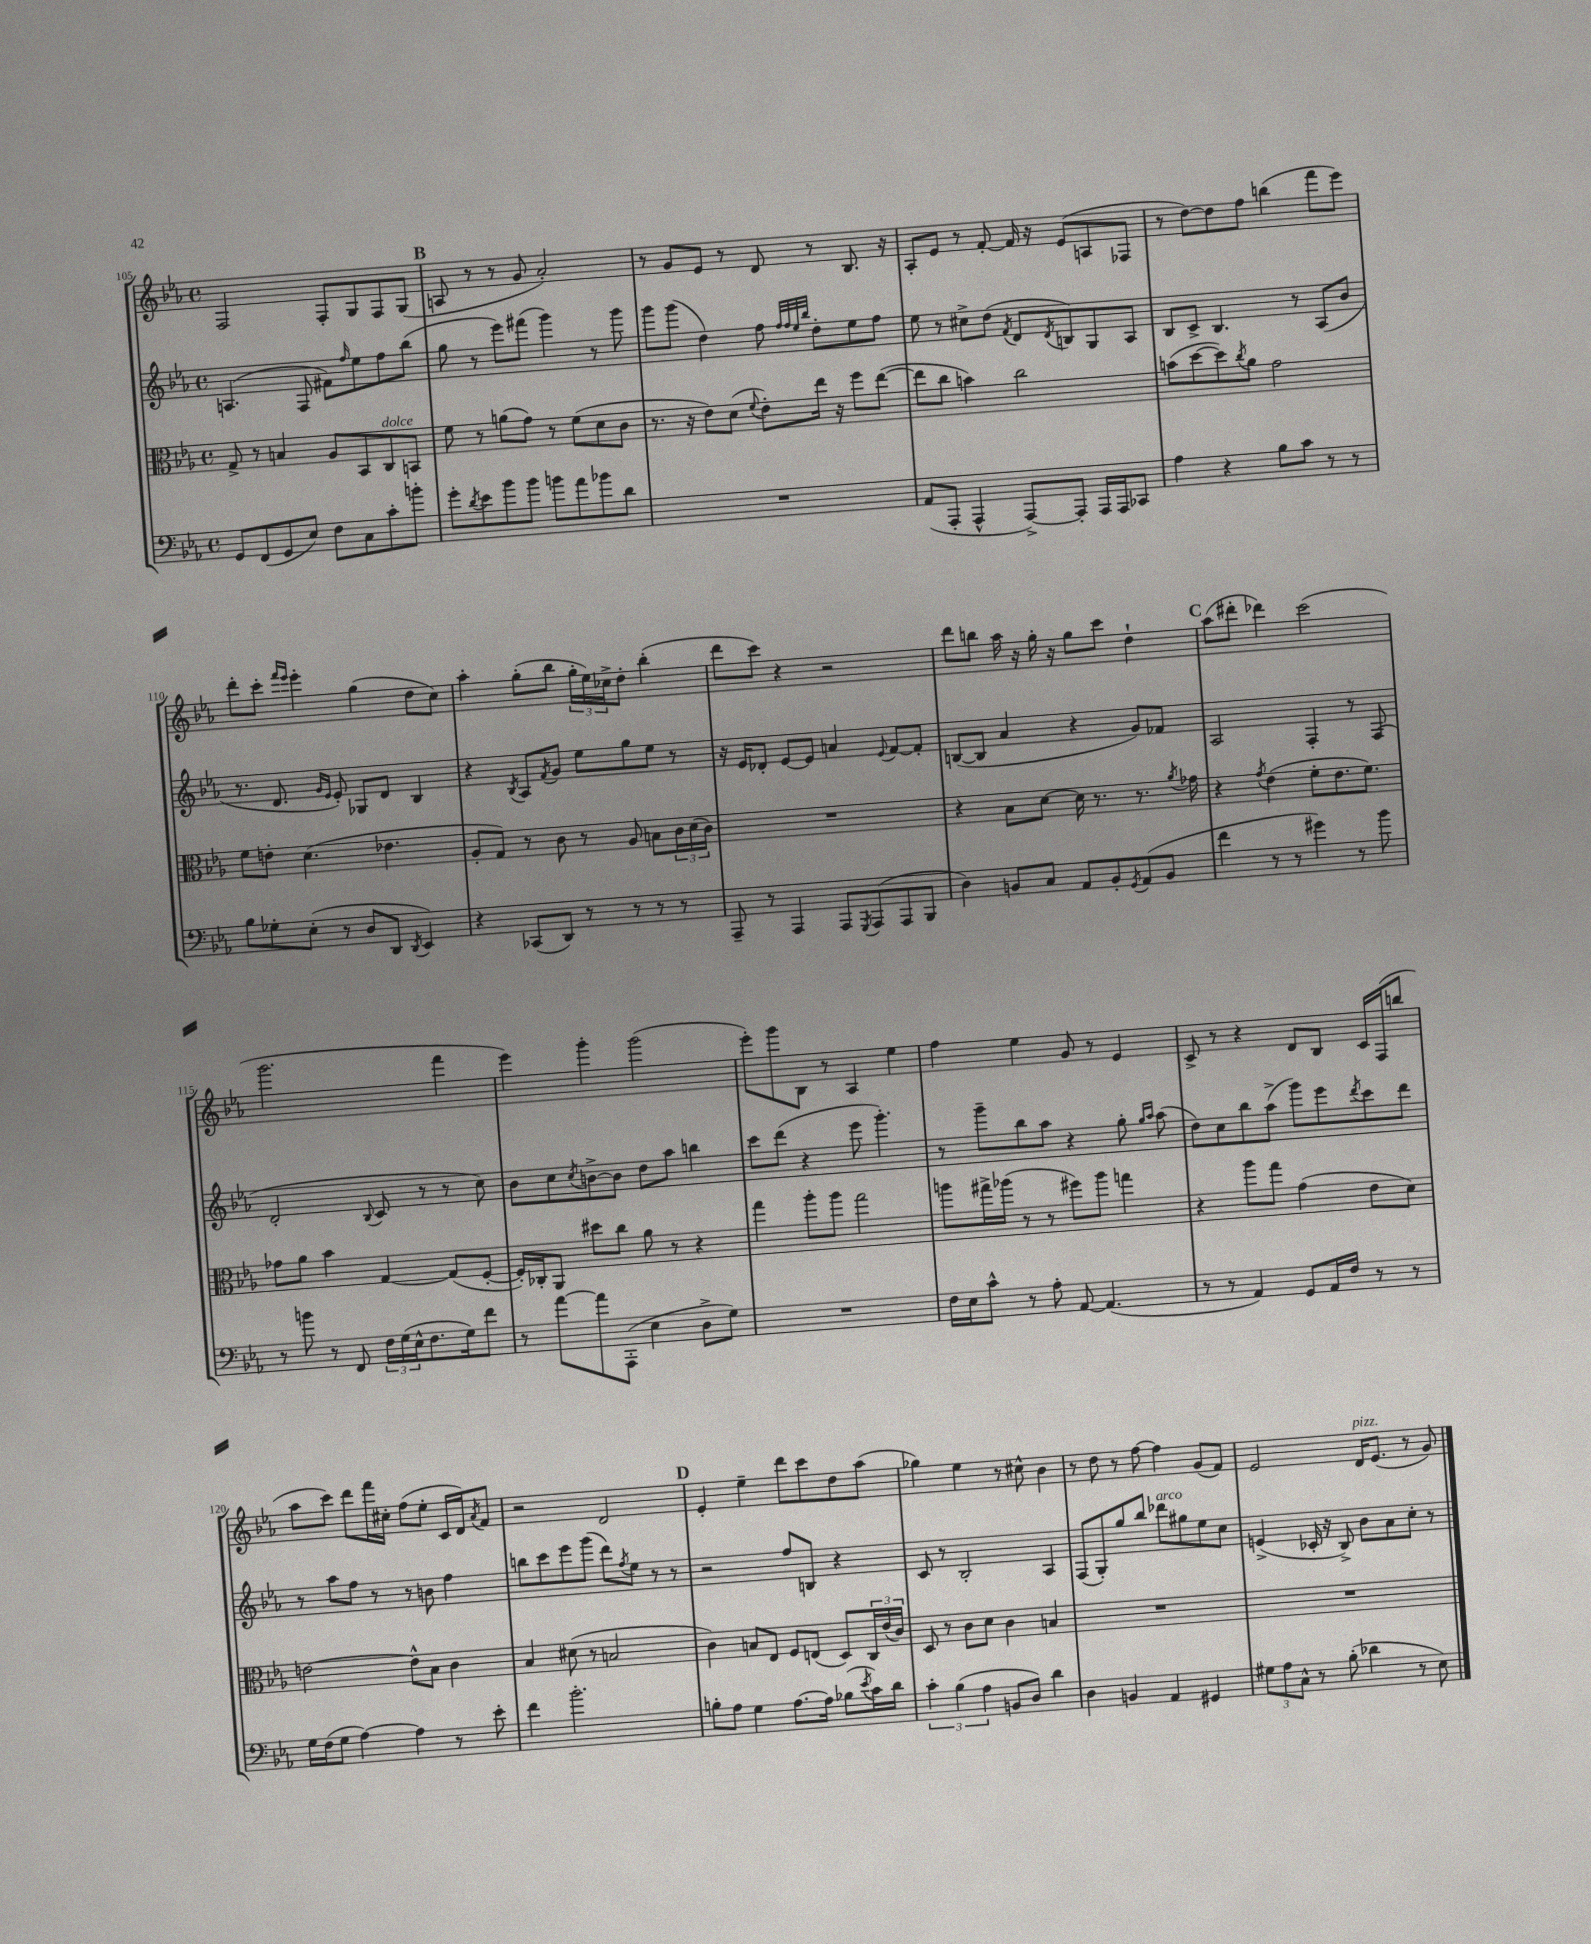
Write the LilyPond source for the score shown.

<<
\new StaffGroup <<
\new Staff = "s0" {
    \clef treble \key ees \major \defaultTimeSignature \time 4/4
    f2 f8-. g8 f8 g8( |
    \mark \markup { \bold "B" } a8 r8 r8 g'8 aes'2-.) |
    r8 g'8 ees'8 r8 d'8 r8 bes8. r16 |
    aes8-. ees'8 r8 f'8~-. f'16 r16 ees'8( a8 fes8 |
    r8 d''8~) d''8 f''8 b''4( f'''8 ees'''8) |
    d'''8-. c'''8-. \grace { f'''16 ees'''16 } ees'''4-. g''4( d''8 c''8) |
    aes''4-. g''8-.( bes''8 \tuplet 3/2 { g''16-. ees''16) ces''16-> } d''8-. bes''4-.( |
    d'''8 c'''8) r4 r2 |
    d'''8 b''8 aes''16 r16 g''16-. r16 g''8 c'''8 d''4-! |
    \mark \markup { \bold "C" } aes''8( dis'''8-. des'''4) c'''2( |
    g'''2. f'''4 |
    ees'''4) g'''4-. g'''2( |
    ees'''8-.) g'''8 bes8 r8 aes4 ees''4 |
    f''4 ees''4 g'8 r8 ees'4 |
    c'8-> r8 r4 d'8 bes8 c'16 f16( b''8 |
    aes''8 c'''8) d'''8 f'''16 cis''16-. f''8( ees''8-. c'16 d'16) \acciaccatura { aes'8 } f'8 |
    r2 d'2 |
    \mark \markup { \bold "D" } ees'4-. ees''4-- d'''8 c'''8 d''8 aes''8( |
    ges''4) ees''4 r8 cis''8-^ bes'4 |
    r8 d''8 r8 f''8~ f''4 g'8( f'8) |
    ees'2 d'16^\markup { \italic "pizz." } ees'8.( r8 g'8) \bar "|." |
}
\new Staff = "s1" {
    \clef treble \key ees \major \defaultTimeSignature \time 4/4
    a4.( f8 fis'8) \grace { f''16 } ees''8 f''8 bes''8( |
    \mark \markup { \bold "B" } g''8 r8 ees'''8) fis'''8( g'''4) r8 g'''8 |
    g'''8 g'''8( d''4) f''8 \grace { f''32 f''32 ees''32 bes''32 } d''8-. ees''8 f''8 |
    ees''8 r8 cis''8-> d''8( \acciaccatura { f'8 } d'8 \acciaccatura { d'8 } b8) g8 aes8 |
    bes8 c'8-> bes4. r8 aes8( bes'8 |
    r8. d'8. \grace { g'16 ees'16 } ees'8-.) ges8 d'8 bes4 |
    r4 \acciaccatura { bes8 } aes8 \acciaccatura { f'8 } g'8 ees''8 g''8 ees''8 r8 |
    r16 ees'16 des'8-. ees'8~ ees'8 a'4 \appoggiatura { ees'8 } f'8~ f'8-. |
    b8~( b8 aes'4 r4 g'8) fes'8 |
    \mark \markup { \bold "C" } aes2 f4-. r8 f8( |
    d'2-. \appoggiatura { bes8 } c'8 r8 r8 c''8) |
    bes'8 c''8 \acciaccatura { c''8 } b'8~-> b'8 d''8 aes''8 b''4 |
    c'''8 d'''8( r4 ees'''8 g'''4.-.) |
    r8 g'''8-- bes''8 aes''8 r4 g''8-. \grace { g''16 aes''16 } aes''8( |
    d''8) c''8 bes''8 aes''8->( g'''8) ees'''8 \acciaccatura { d'''8 } c'''8 d'''8 |
    r8 aes''8 f''8 r8 r8 b'8 f''4 |
    b''8 c'''8 ees'''8 g'''8( d'''8) \acciaccatura { f''8 } ees''8 r8 r8 |
    \mark \markup { \bold "D" } r2 f''8 b8 r4 |
    c'8 r8 bes2-. aes4 |
    f8( g8-.) g''8 bes''8 des'''8^\markup { \italic "arco" } gis''8 ees''8 c''8 |
    e'4->( ces'16-. r16 bes8->) bes'8 aes'8 c''8-. r8 \bar "|." |
}
\new Staff = "s2" {
    \clef alto \key ees \major \defaultTimeSignature \time 4/4
    g8-> r8 b4 aes8 bes,8 c8^\markup { \italic "dolce" } b,8 |
    \mark \markup { \bold "B" } f'8 r8 a'8( g'8) r8 f'8( d'8 c'8 |
    r8. r16 ees'8) d'8( \appoggiatura { f'8 } ees'8-.) ees''16 r16 f''8 ees''8~( |
    ees''8 c''8 b'4) c''2 |
    b'8( d''8~ d''8) \acciaccatura { c''8 } aes'8 g'2 |
    f'8 e'8-. d'4.( ees'4. |
    aes8-. g8) r8 c'8 r8 aes8 b8 \tuplet 3/2 { c'16 d'16( c'16) } |
    R1 |
    r4 bes8 d'8~ d'16 r8. r8. \acciaccatura { aes'8 } ges'16 |
    \mark \markup { \bold "C" } r4 \acciaccatura { g'8 } ees'4( f'8-. ees'8. f'8.) |
    ges'8 aes'8 bes'4 g4~ g8( f8~-. |
    f16-.) ces16-. aes,8 dis''8 c''8 aes'8 r8 r4 |
    g''4 aes''8-. aes''8 g''2 |
    a''8 gis''16-> aes''16( r8 r8 fis''8) aes''8 g''4 |
    r4 aes''8 g''8 g'4( ees'8 d'8) |
    e'2~ e'8-^ bes8 c'4 |
    bes4 dis'8( r8 b2 |
    \mark \markup { \bold "D" } c'4) b8 ees8 f8 e8( d8) \tuplet 3/2 { c16 ees'16( c'16) } |
    d8 r8 c'8 d'8 c'4 b4 |
    R1 |
    R1 \bar "|." |
}
\new Staff = "s3" {
    \clef bass \key ees \major \defaultTimeSignature \time 4/4
    g,8 f,8( g,8 ees8) f8 c8 c'8-. b'8-. |
    \mark \markup { \bold "B" } g'8-. \acciaccatura { d'8 } ees'8 bes'8 bes'8 b'8 aes'8 bes'8 d'8 |
    R1 |
    aes,8( aes,,8-. aes,,4-^ aes,,8~->) aes,,8-. aes,,16 aes,,16 ces,8 |
    aes4 r4 bes8 c'8 r8 r8 |
    bes8 ges8-. ees8-.( r8 d8 d,8 \acciaccatura { d,8 } ees,4) |
    r4 ces,8( d,8) r8 r8 r8 r8 |
    aes,,8-- r8 aes,,4 aes,,8 \acciaccatura { g,,8 } aes,,8( aes,,8 bes,,8 |
    d4) b,8 c8 aes,8 b,8-. \acciaccatura { g,8 } aes,8( b,8 |
    \mark \markup { \bold "C" } f'4 r8 r8 gis'4) r8 bes'8 |
    r8 b'8 r8 f,8 \tuplet 3/2 { f16 g16( ees16-^ } f8. g16) f'8 |
    r8 aes'8~ aes'8 aes,,8-.( ees4 d8-> g8) |
    R1 |
    f16 ees16 c'8-^ r8 aes8-. aes,8~ aes,4.( |
    r8 r8 aes,4) g,8 aes,16 f16 r8 r8 |
    g16 f16( g8 aes4~) aes4 r8 ees'8-. |
    f'4 bes'2.-. |
    \mark \markup { \bold "D" } b8-. aes8 g4 aes8.~ aes16 bes8( \acciaccatura { ees'8 } c'16) d'16 |
    \tuplet 3/2 { c'4-. bes4( aes4 } b,8 d8) d'4 |
    d4 b,4 aes,4 gis,4 |
    \tuplet 3/2 { gis8 aes8 c8-^ } r8 bes8-.( des'4 r8 ees8) \bar "|." |
}
>>
>>
\layout { \context { \Score currentBarNumber = #105 } }
